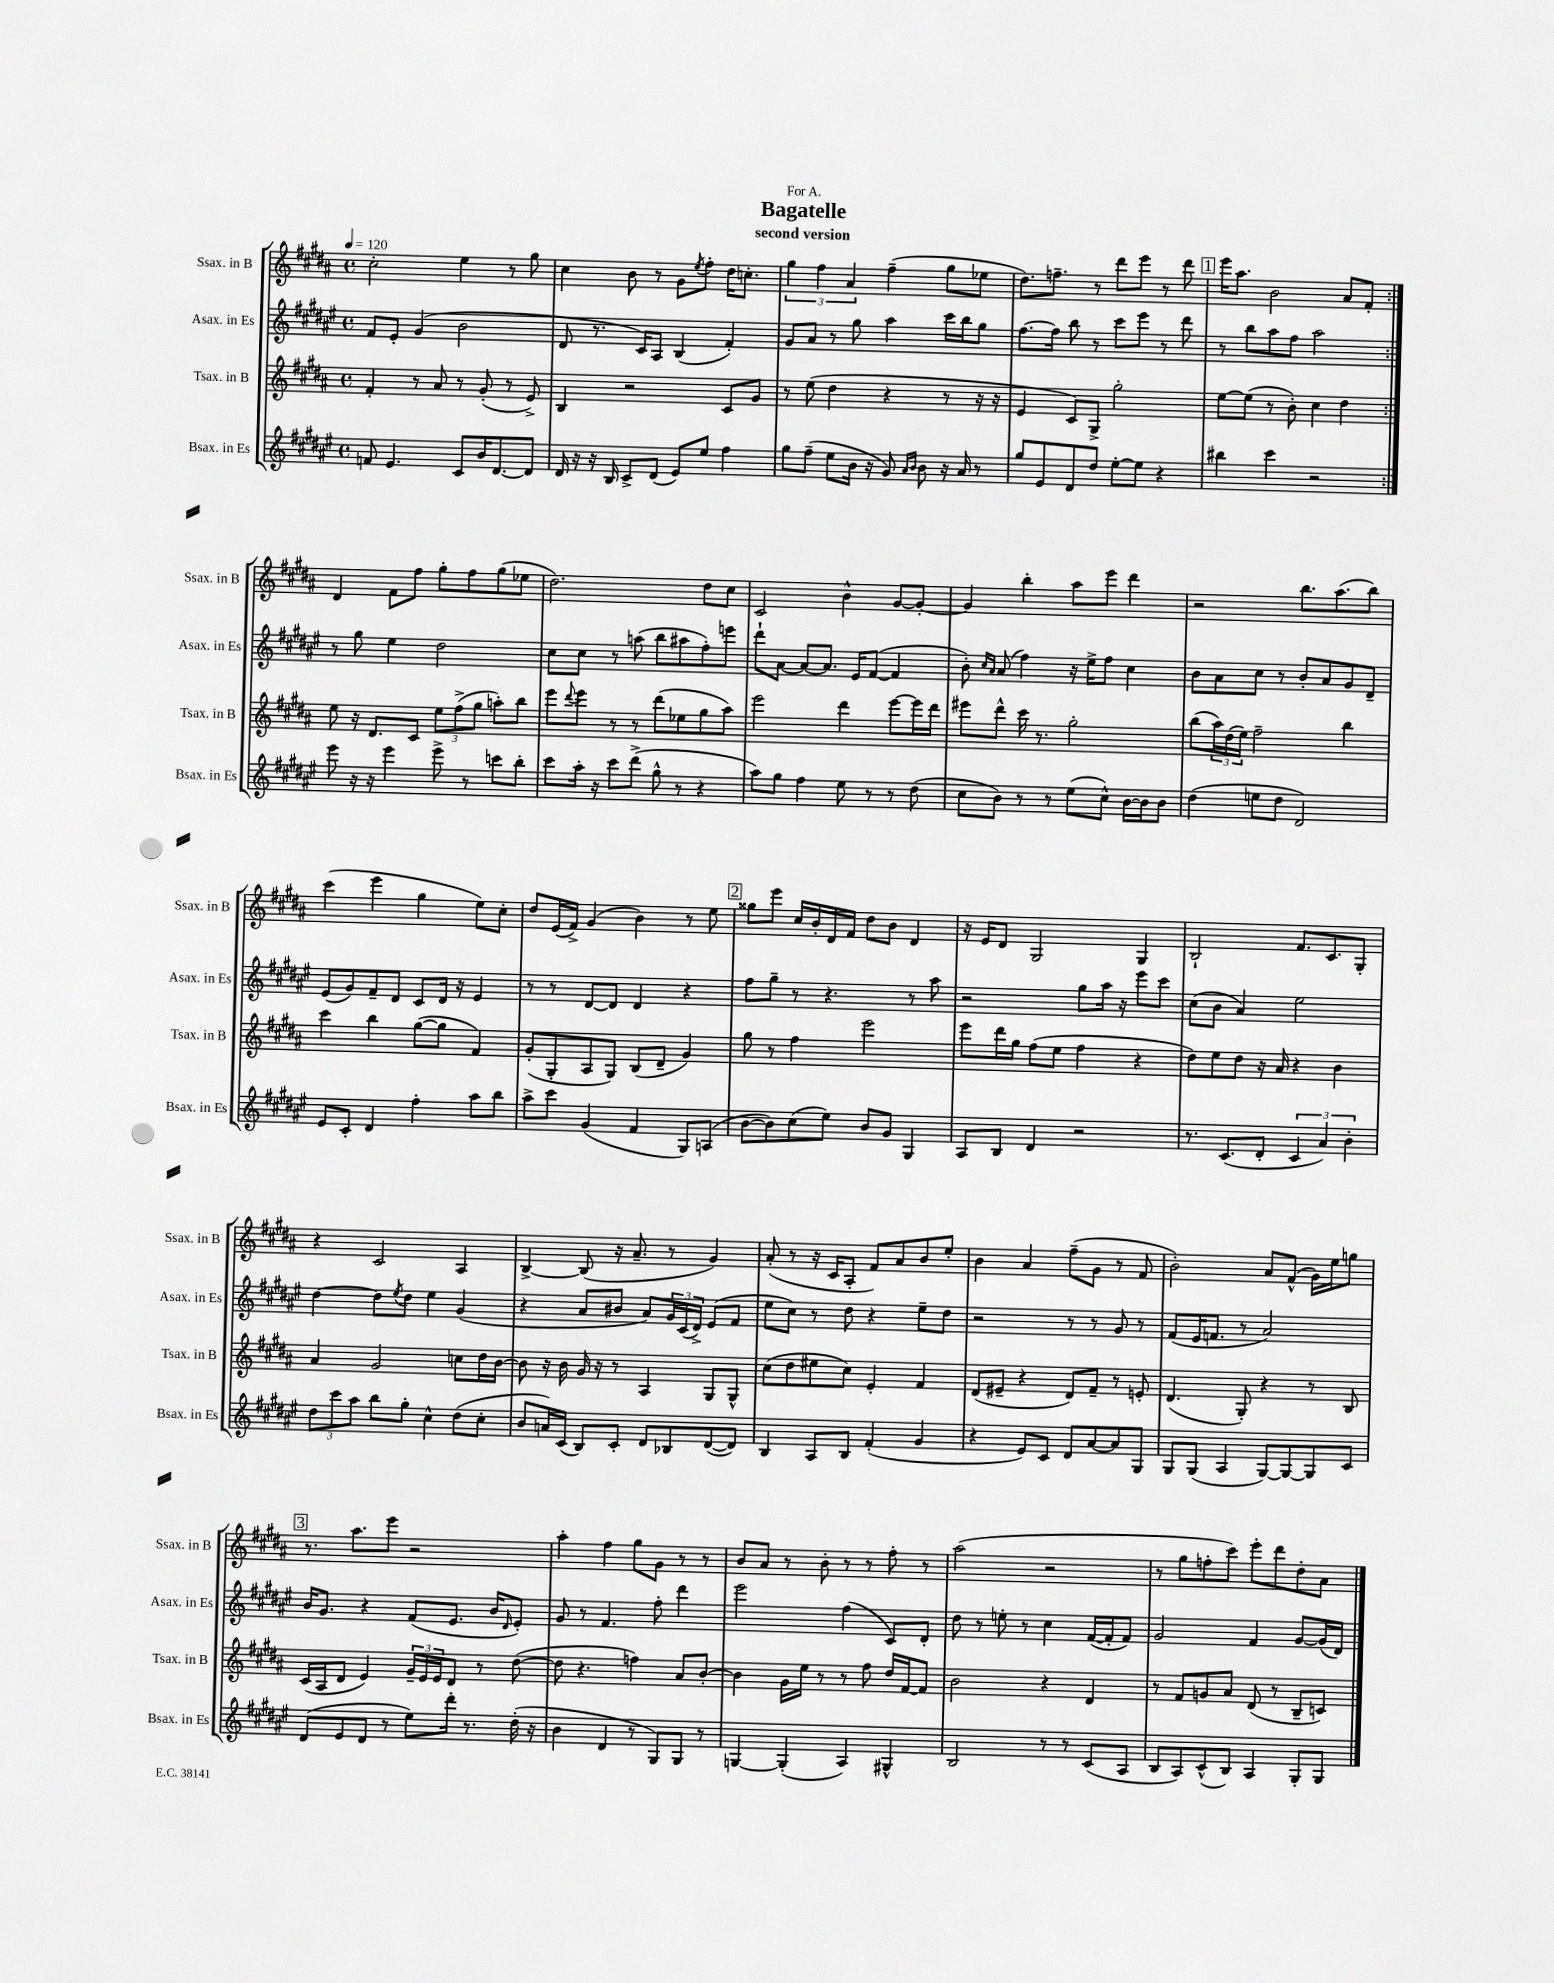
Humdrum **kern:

**kern	**kern	**kern	**kern
*staff4	*staff3	*staff2	*staff1
*clefG2	*clefG2	*clefG2	*clefG2
*k[f#c#g#d#a#e#]	*k[f#c#g#d#a#]	*k[f#c#g#d#a#e#]	*k[f#c#g#d#a#]
*M4/4	*M4/4	*M4/4	*M4/4
*met(c)	*met(c)	*met(c)	*met(c)
*MM120	*MM120	*MM120	*MM120
8f	4f#'	8f#	2cc#'
4.e#	.	8e#'	.
.	8r	(4g#	.
.	8a#	.	.
8c#	8r	2b	4ee
16b	(8g#'	.	.
[8.d#	.	.	.
.	8r	.	8r
8d#]	8e^)	.	8gg#
=	=	=	=
16d#	4B	8d#	4cc#
16r	.	.	.
16r	.	8.r	.
16B	.	.	.
8c#^	2r	.	8b
.	.	16c#)	.
(8d#	.	8A#	8r
8e#)	.	(4B	8g#
.	.	.	8qee
8ee#	.	.	8ff#'
4ff#	8c#	4f#')	16dd#
.	.	.	8.cc'
.	8g#	.	.
=	=	=	=
8gg#	8r	8g#	6gg#
(8ff#~	(8ee	8a#	.
.	.	.	6ff#
8ee#	4dd#	8r	.
.	.	.	6a#
16b	.	8gg#	.
16r	.	.	.
8g#)	4r	4aa#	(4ff#~
16qqa#	.	.	.
16qqb	.	.	.
8b	.	.	.
16r	8r	16ccc#	8gg#
16a#	.	16bb	.
8r	16r	8gg#	8ee-
.	16r	.	.
=	=	=	=
8gg#	4e	[8.ff#	8.dd#)
8e#	.	.	.
.	.	16ff#]	8.ff~
8d#	8c#)	8bb	.
8dd#	8G#^	8r	8r
[8ee#'	2gg#'	8ccc#	8ddd#
8ee#]	.	8eee#	8eee
4r	.	8r	8r
.	.	8ddd#	8ddd#
=	=	=	=
4bb#	[8ee	8r	16eee
.	.	.	8.aa#
.	(8ee]	8bb	.
4ccc#	8r	8aa#	2b
.	8b')	8ff#	.
2r	4cc#	2aa#	.
.	4dd#	.	8a#
.	.	.	8f#'
=:|!	=:|!	=:|!	=:|!
8eee#	8ee	8r	4d#
16r	16r	8gg#	.
16r	8.d#	.	.
4eee#	.	4ee#	8f#
.	8c#	.	8ff#
8eee#^	12ee	2dd#	8gg#'
.	(12ff#^	.	.
8r	.	.	8ff#
.	12gg#	.	.
8ccc	8aa')	.	(8gg#
8bb'	8bb	.	8ee-
=	=	=	=
8ccc#	8eee	8cc#	2.dd#)
.	8qqddd#	.	.
16aa#'	8eee	8cc#	.
16r	.	.	.
8ccc#	8r	8r	.
(8ddd#^	8r	(8aa	.
8gg#^^	(8ddd#	8bb	.
8r	8ee-	8aa#	.
4r	8gg#	8ff#')	8dd#
.	8aa#)	8eee	8cc#
=	=	=	=
8aa#)	2eee	8ddd#`	2c#
8gg#	.	[8a#	.
4ff#	.	8a#_	.
.	.	8.a#]	.
8ee#	4ddd#	.	4b^^
.	.	16e#	.
8r	.	([8f#	.
8r	[8eee	4f#]	[8g#
(8dd#	16eee]	.	8g#'_
.	16ddd#	.	.
=	=	=	=
8cc#	8eee#	8b')	4g#]
.	.	16qqcc#	.
.	.	16qqa#	.
8b)	8ddd#^^	(8a#	.
8r	16ccc#	4ff#)	4bb'
.	8.r	.	.
8r	.	.	.
(8ee#	2gg#'	16r	8aa#
.	.	16ee#^	.
8cc#^^)	.	8ff#	8eee
[16b	.	4cc#	4ddd#
16b]	.	.	.
8b	.	.	.
=	=	=	=
(4dd#	(8bb	8b	2r
.	24aa#)	8a#	.
.	(24dd#	.	.
.	24ee)	.	.
8ee	2ff#~	8cc#	.
8dd#	.	8r	.
2d#)	.	8b'	8.bb
.	.	8a#	.
.	.	.	(8.aa#
.	4bb	8g#	.
.	.	8d#~	8bb)
=	=	=	=
8e#	4ccc#	(8e#	(4ccc#
8c#'	.	8g#)	.
4d#	4bb	8f#~	4eee
.	.	8d#	.
4ff#'	([8gg#	8c#	4gg#
.	8gg#]	16d#	.
.	.	16r	.
8aa#	4f#)	4e#	8ee)
8bb	.	.	8cc#'
=	=	=	=
8aa#^	(8g#'	8r	8dd#
8ccc#	8G#'	8r	(16e
.	.	.	16f#^)
(4g#	8A#	[8d#	(4g#
.	8G#)	8d#]	.
4f#	(8B	4d#	4b)
.	8d#~	.	.
8G#)	4g#)	4r	8r
(8A	.	.	8ee
=	=	=	=
[8b	8gg#	8ff#	8gg##
8b])	8r	8gg#~	8eee
(8cc#	4ff#	8r	16cc#
.	.	.	16b'
8ee#)	.	4.r	16d#
.	.	.	16f#
8b	2eee	.	8dd#
8g#	.	.	8b
4G#	.	8r	4d#
.	.	8aa#	.
=	=	=	=
8A#	8eee	2r	16r
.	.	.	16e
8B	16ddd#	.	8d#
.	16gg#	.	.
4d#	(8ff#	.	2G#
.	8ee	.	.
2r	4ff#	8gg#	.
.	.	16aa#	.
.	.	16r	.
.	4r	8eee#	4G#
.	.	8ccc#	.
=	=	=	=
8.r	8dd#)	(8cc#	2B`
.	8ee	8b	.
(8.c#	.	.	.
.	8dd#	4a#)	.
8d#'	16r	.	.
.	16a#	.	.
6c#	4r	2ee#	8.f#
6a#)	.	.	.
.	.	.	8.c#
.	4b	.	.
6b'	.	.	.
.	.	.	8G#'
=	=	=	=
12dd#	4a#	[4dd#	4r
12ccc#	.	.	.
12aa#	.	.	.
8bb	2g#	8dd#]	2c#
.	.	8qee#	.
8gg#'	.	8dd#	.
4cc#^^	.	4ee#	.
(8dd#	8cc	(4g#	4A#
8cc#'	16dd#	.	.
.	[16b	.	.
=	=	=	=
8b	8b]	4r	[4B^
16a)	16r	.	.
(16c#	16b	.	.
8B)	16g#	8a#	(8B]
.	16r	.	.
8c#'	8r	8b#	16r
.	.	.	8.a#~
8d#	4A#	8a#)	.
8B-	.	24g#	8r
.	.	(24c#	.
.	.	24d#^)	.
([8d#	8G#	(8e#	4g#)
8d#])	8G#^^	8f#	.
=	=	=	=
4B	(8cc#	8ee#	(8a#'
.	8dd#	8cc#)	8r
8A#	8ee#	8r	16r
.	.	.	16c#
8B	8cc#)	8dd#	8A#'
(4f#'	4e'	4r	8f#)
.	.	.	8a#
4g#	4f#	8ee#~	8b
.	.	8dd#	8ee'
=	=	=	=
4r	(8d#	2r	4b
.	8e#~	.	.
8e#)	4r	.	4a#
8c#	.	.	.
8d#	8d#)	8r	(8ff#~
[8a#	8f#~	8r	8g#
8a#]	8r	8g#	8r
8G#	8e'	8r	8f#
=	=	=	=
8G#	(4.d#	(8f#	2b')
(8G#	.	16e#	.
.	.	8.f	.
4A#	.	.	.
.	8G#')	8r	.
[8G#)	4r	2a#)	8a#
8G#_	.	.	(8f#^^
8G#]	8r	.	16g#)
.	.	.	16ee
8c#	8B	.	8gg
=	=	=	=
(8d#	(16c#	16b	8.r
.	16A#	8.g#	.
8e#	8d#	.	.
.	.	.	8.aa#
8d#	4e)	4r	.
8r	.	.	8eee
8ee#)	24g#~	(8f#	2r
.	24e	.	.
.	24e	.	.
16ddd#'	8d#	8.e#	.
8.r	.	.	.
.	8r	.	.
.	.	16b	.
.	.	16qqd#	.
(16dd#'	([8dd#	8e#')	.
16r	.	.	.
=	=	=	=
4b	8dd#]	8g#	4aa#'
.	4.r	8r	.
4d#	.	4.f#	4ff#
8r	4ff)	.	8gg#
8G#)	.	8ff#'	8g#
8G#	8a#	4ddd#	8r
8r	[8b'	.	8r
=	=	=	=
[4G	4b]	2eee#	8b
.	.	.	8a#
(4G']	16g#	.	8r
.	16ee	.	.
.	8r	.	8b'
4A#)	8r	(4ff#	8r
.	8ff#	.	8r
4G#^^	16dd#	8c#)	8ff#'
.	[16f#	.	.
.	8f#]	8d#'	8r
=	=	=	=
2B	2b	8dd#	(2aa#
.	.	8r	.
.	.	8ee'	.
.	.	8r	.
8r	4r	4cc#	2r
8r	.	.	.
(8c#	4d#	([16f#	.
.	.	16f#']	.
8A#	.	8f#)	.
=	=	=	=
8B	8r	2g#	8r
8A#)	8f#	.	8gg#
(8c#^^	8g	.	8ff'
8B)	8a#	.	8ccc#)
4A#	(8d#	4f#	8eee'
.	8r	.	8ddd#
8G#'	8B~	[8g#	8dd#'
8G#	8c)	(16g#]	8a#
.	.	16d#)	.
==	==	==	==
*-	*-	*-	*-
